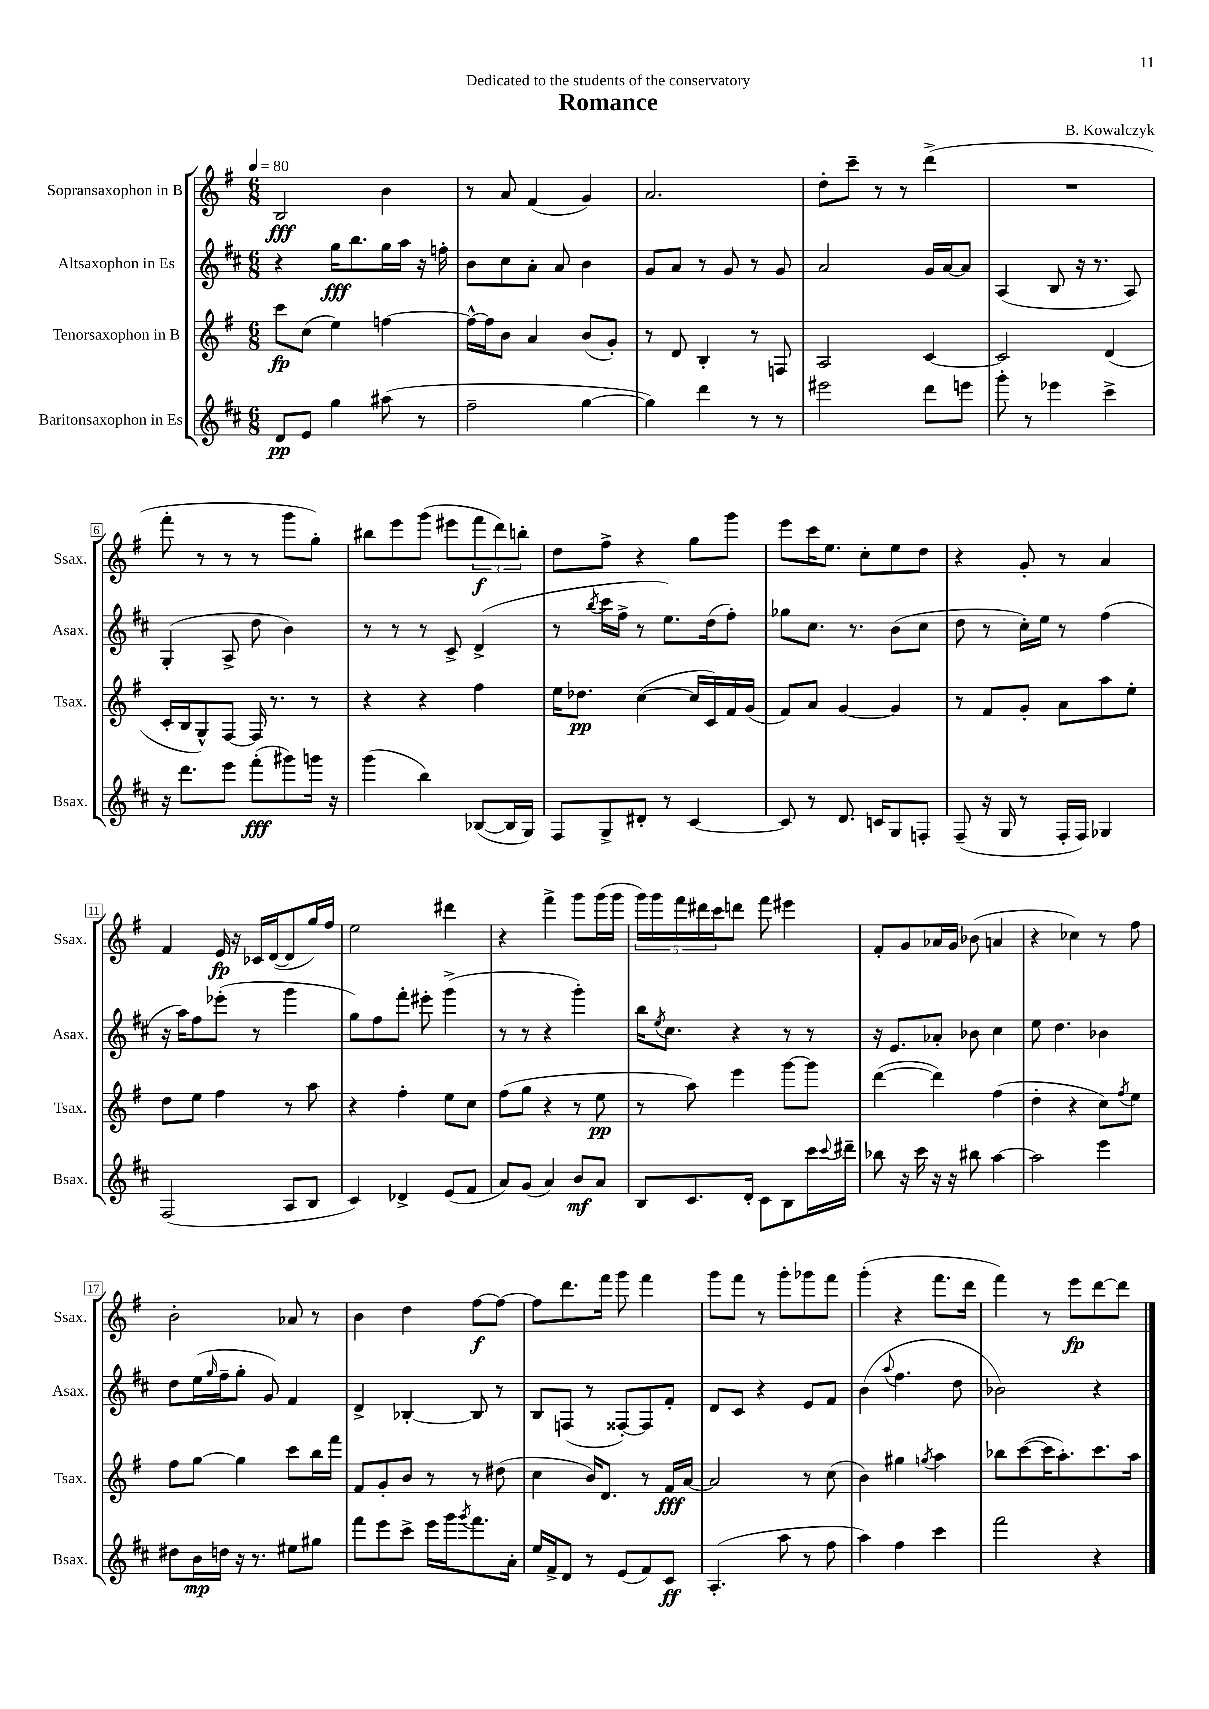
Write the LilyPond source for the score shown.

\header { title = "Romance" composer = "B. Kowalczyk" dedication = "Dedicated to the students of the conservatory" }
<<
\new StaffGroup <<
\new Staff = "s0" \with { instrumentName = "Sopransaxophon in B" shortInstrumentName = "Ssax." } {
    \clef treble \key g \major \numericTimeSignature \time 6/8 \tempo 4 = 80
    b2\fff b'4 |
    r8 a'8 fis'4( g'4) |
    a'2. |
    d''8-. c'''8-- r8 r8 d'''4->( |
    R2. |
    fis'''8-. r8 r8 r8 g'''8 g''8-.) |
    bis''8 e'''8 g'''8( eis'''8 \tuplet 3/2 { fis'''8\f d'''8) b''8-. } |
    d''8 fis''8-> r4 g''8 g'''8 |
    e'''8 c'''16 e''8. c''8-. e''8 d''8 |
    r4 g'8-. r8 a'4 |
    fis'4 e'16\fp r16 ces'16 d'16~( d'8 g''16) fis''16 |
    e''2 dis'''4 |
    r4 fis'''4-> g'''8 g'''16( g'''16 |
    \tuplet 5/4 { g'''16) g'''16 fis'''16 dis'''16 c'''16 } d'''8 fis'''8 eis'''4 |
    fis'8-. g'8 aes'16 g'16 bes'8( a'4 |
    r4 ces''4) r8 fis''8 |
    b'2-. aes'8 r8 |
    b'4 d''4 fis''8~\f fis''8~ |
    fis''8 d'''8. fis'''16 g'''8 fis'''4 |
    g'''8 fis'''8 r8 g'''8-. ges'''8 fis'''8 |
    g'''4-.( r4 fis'''8. d'''16 |
    fis'''4) r8 e'''8\fp d'''8~ d'''8 \bar "|." |
}
\new Staff = "s1" \with { instrumentName = "Altsaxophon in Es" shortInstrumentName = "Asax." } {
    \clef treble \key d \major \numericTimeSignature \time 6/8
    r4 g''16\fff b''8. g''16 a''16 r16 f''16-. |
    b'8 cis''8 a'8-. a'8 b'4 |
    g'8 a'8 r8 g'8 r8 g'8 |
    a'2 g'16 a'16~ a'8 |
    a4( b8 r16 r8. a8) |
    g4-.( a8-> d''8 b'4) |
    r8 r8 r8 cis'8-> d'4->( |
    r8 \acciaccatura { b''8 } cis'''16 fis''16-> r8 e''8.) d''16( fis''8-.) |
    ges''8 cis''8. r8. b'8( cis''8 |
    d''8 r8 cis''16-.) e''16 r8 fis''4( |
    r16 a''16) fis''8 ees'''8-.( r8 g'''4 |
    g''8) fis''8 fis'''8-. eis'''8-. g'''4->( |
    r8 r8 r4 g'''4-.) |
    b''16 \acciaccatura { e''8 } cis''8. r4 r8 r8 |
    r16 e'8. aes'8-. bes'8 cis''4 |
    e''8 d''4. bes'4 |
    d''8 e''16( \grace { g''16 } fis''16-- g''8-. g'8) fis'4 |
    d'4-> bes4~-. bes8 r8 |
    b8 f8( r8 fisis8~-.) fisis8 fis'8-. |
    d'8 cis'8 r4 e'8 fis'8 |
    b'4( \appoggiatura { a''8 } fis''4. d''8 |
    bes'2) r4 \bar "|." |
}
\new Staff = "s2" \with { instrumentName = "Tenorsaxophon in B" shortInstrumentName = "Tsax." } {
    \clef treble \key g \major \numericTimeSignature \time 6/8
    c'''8\fp c''8( e''4) f''4~ |
    f''16~-^ f''16 b'8 a'4 b'8( g'8-.) |
    r8 d'8 b4-. r8 f8 |
    a2 c'4~ |
    c'2 d'4( |
    c'16-. b16 g8-^) fis8~ fis16 r8. r8 |
    r4 r4 fis''4 |
    e''16 des''8.\pp c''4~( c''16 c'16) fis'16 g'16( |
    fis'8) a'8 g'4~ g'4 |
    r8 fis'8 g'8-. a'8 a''8 e''8-. |
    d''8 e''8 fis''4 r8 a''8 |
    r4 fis''4-. e''8 c''8 |
    fis''8( g''8 r4 r8 e''8\pp |
    r8 a''8) e'''4 g'''8~ g'''8 |
    d'''4~( d'''4) fis''4( |
    d''4-. r4 c''8) \acciaccatura { fis''8 } e''8 |
    fis''8 g''8~ g''4 c'''8 b''16 fis'''16 |
    fis'8 g'8-. b'8 r8 r8 dis''8( |
    c''4 b'16) d'8. r8 fis'16\fff a'16~ |
    a'2 r8 c''8( |
    b'4) gis''4 \acciaccatura { g''8 } a''4 |
    bes''8 c'''8~( c'''16 a''8.-.) c'''8. a''16 \bar "|." |
}
\new Staff = "s3" \with { instrumentName = "Baritonsaxophon in Es" shortInstrumentName = "Bsax." } {
    \clef treble \key d \major \numericTimeSignature \time 6/8
    d'8\pp e'8 g''4 ais''8( r8 |
    fis''2-- g''4~ |
    g''4) d'''4 r8 r8 |
    eis'''2 d'''8 e'''8 |
    g'''8-. r8 ees'''4 cis'''4-> |
    r16 d'''8. e'''8 fis'''8-.\fff( gis'''8) g'''16 r16 |
    g'''4( b''4) bes8~( bes16 g16) |
    fis8 g8-> dis'8-. r8 cis'4~ |
    cis'8 r8 d'8. c'16 g8 f8-. |
    fis8--( r16 g16 r8 fis16-. fis16) ges4 |
    fis2( a8 b8 |
    cis'4) des'4-> e'8( fis'8 |
    a'8) g'8( a'4) b'8\mf a'8 |
    b8 cis'8. d'16-. cis'8 b8 cis'''16 \appoggiatura { cis'''8 } dis'''16-- |
    bes''8 r16 cis'''16 r16 r16 bis''8 a''4~ |
    a''2 e'''4 |
    dis''8 b'16\mp d''16 r16 r8. eis''8 gis''8 |
    fis'''8 e'''8 cis'''8-> e'''16 g'''16 \acciaccatura { g'''8 } fis'''8. a'16-. |
    e''16 fis'16-> d'8 r8 e'8( fis'8) cis'8\ff |
    a4.-.( a''8 r8 fis''8 |
    a''4) fis''4 cis'''4 |
    fis'''2 r4 \bar "|." |
}
>>
>>
\layout { \context { \Score \override BarNumber.stencil = #(make-stencil-boxer 0.1 0.3 ly:text-interface::print) } }
